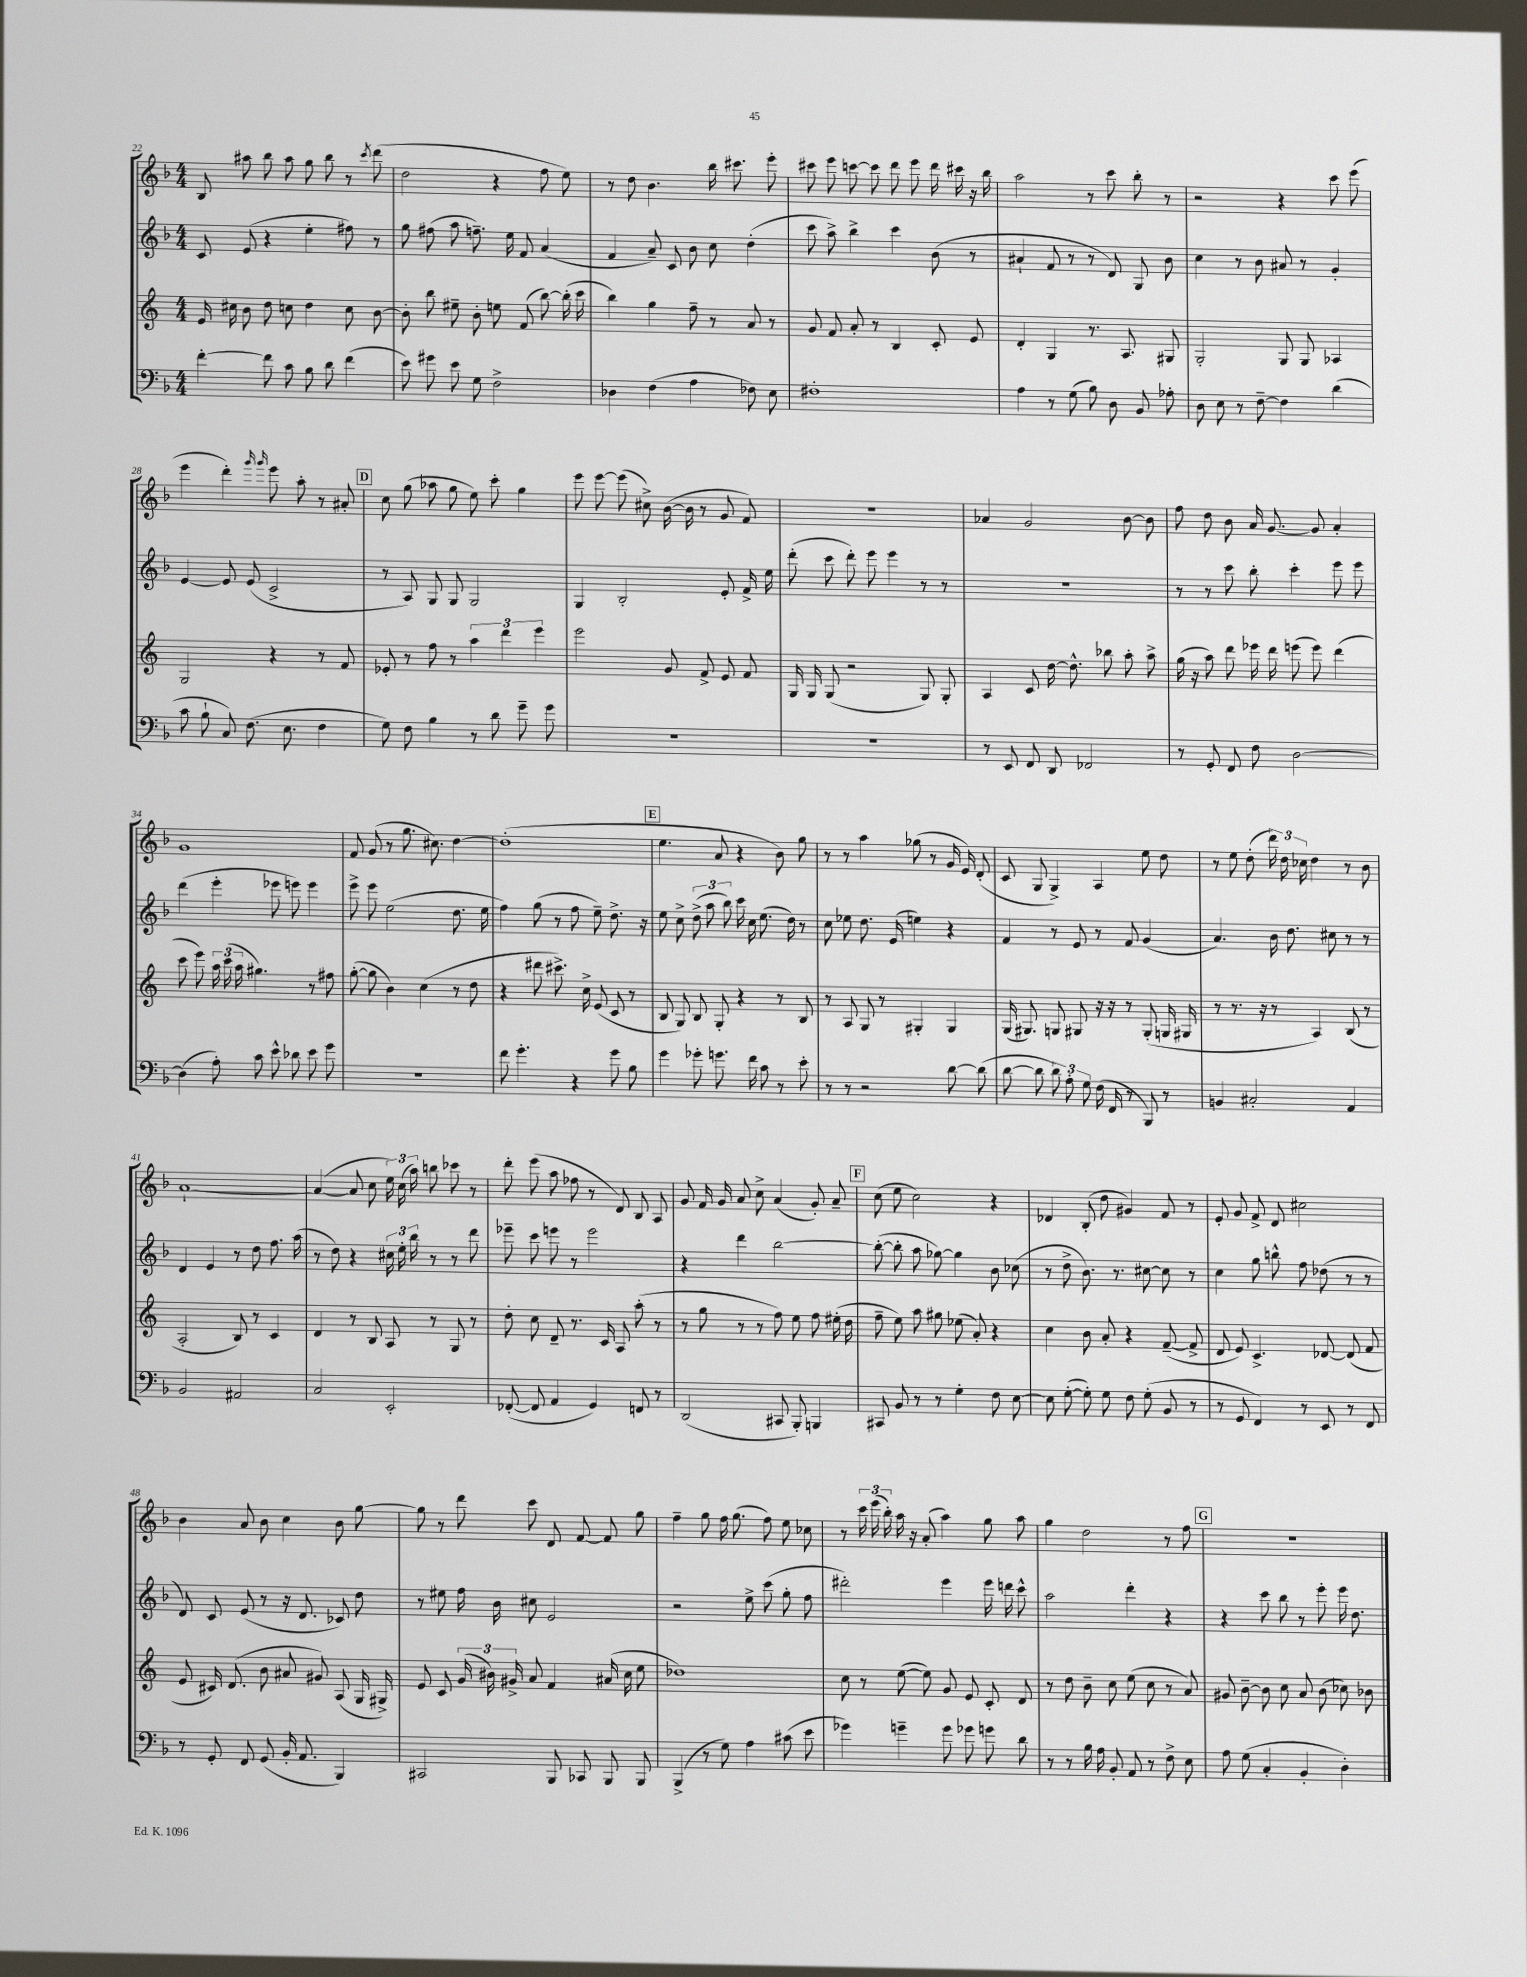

**kern	**kern	**kern	**kern
*staff4	*staff3	*staff2	*staff1
*clefF4	*clefG2	*clefG2	*clefG2
*k[b-]	*k[]	*k[b-]	*k[b-]
*M4/4	*M4/4	*M4/4	*M4/4
[4f'	16e	8c	8B-
.	16cc#	.	.
.	8b	(8e	8aa#
8f]	8dd	4r	8bb-
8c	8cc	.	8aa#
8B-	4dd	4ee'	8gg
8d	.	.	8bb-
(4f	8cc	8ff#)	8r
.	.	.	8qccc
.	[8b	8r	(8ddd
=	=	=	=
8e)	8b']	8gg	2dd
8g#	8bb	(8ff#	.
8e	8ee#~	8aa	.
8G	8b'	8.ff~)	.
2F^	8ee	.	4r
.	.	16ee	.
.	(8f	8f	.
.	[8bb)	(4a	8ff
.	(16bb']	.	8ee)
.	16ccc	.	.
=	=	=	=
4D-	4bb)	4f	8r
.	.	.	8dd
(4F	4gg	8a~)	4.b-
.	.	8c	.
4A	8ff~	8b-	.
.	8r	8cc	16bb-
.	.	.	8.ccc#
8F-)	8a	(4dd'	.
8E	8r	.	8eee'
=	=	=	=
1F#'	8g	8ccc	8ccc#
.	8f	8aa^)	8eee
.	8a'	4bb-^	[8ccc
.	8r	.	8ccc]
.	4B	4ccc	8ddd
.	.	.	8eee
.	8c'	(8b-	16ddd
.	.	.	16ccc#
.	8e	8r	16r
.	.	.	16bb-
=	=	=	=
4A	4d'	4a#`	2aa
8r	4G	8f	.
(8G	.	8r	.
8B-)	8.r	8r	8r
8D	.	8d)	8ccc
.	8.A	.	.
8BB-	.	8G	8bb-'
8A-'	8G#	8b-	8r
=	=	=	=
8D	2G'	4cc	2r
8E	.	.	.
8r	.	8r	.
[8F~	.	8b-	.
4F]	8G	8a#	4r
.	8G	8r	.
(4d	4A-	4g'	8ccc
.	.	.	(8eee
=	=	=	=
8c	2G	[4e	4eee
8B-`	.	.	.
8C)	.	8e]	4ddd')
(8.F	.	(8e	.
.	.	.	16qqggg
.	.	.	16qqggg
.	4r	2c^	8eee
8.E	.	.	.
.	.	.	8aa'
4F	8r	.	8r
.	8f	.	8a#'
=	=	=	=
8G)	8e-'	8r	8cc
8F	8r	8A)	(8gg
4B-	8ff	8G	8aa-
.	8r	8G	8gg
8r	6aa	2G	8ee)
8d	.	.	8ccc'
.	6ddd	.	.
8g~	.	.	4gg
.	6eee	.	.
8g	.	.	.
=	=	=	=
1r	2eee	4G	8eee
.	.	.	[8eee
.	.	2B-'	(8eee]
.	.	.	8cc#^)
.	8g	.	([16b-
.	.	.	16b-]
.	8f^	.	8r
.	8e	8e'	8g
.	8f	16f^	8f)
.	.	16ee	.
=	=	=	=
1r	16G	(8ddd'	1r
.	16G	.	.
.	(8G	8ccc	.
.	2r	8ddd')	.
.	.	8eee	.
.	.	4eee	.
.	8G)	8r	.
.	8G'	8r	.
=	=	=	=
8r	4A	1r	4a-
8EE	.	.	.
8FF	8c	.	2g
8DD	[16dd	.	.
.	8.dd^^]	.	.
2FF-	.	.	.
.	8bb-	.	.
.	8aa'	.	[8b-
.	8aa^	.	8b-]
=	=	=	=
8r	(16gg	8r	8ff
.	16r	.	.
8GG'	8aa)	8r	8dd
8FF	8ddd	8ccc	8b-
8F	16eee-	8bb-'	16a
.	16ddd	.	[8.g
[2D	(8eee	4ccc'	.
.	8eee)	.	8g]
.	(4ddd	8eee	4a'
.	.	8eee	.
=	=	=	=
(4D]	8ccc	(4ddd	1g
.	8eee)	.	.
8A')	24aa	4eee'	.
.	(24ccc	.	.
.	24aa	.	.
8c	4.gg#)	.	.
8e^^	.	8eee-	.
8d-	.	8eee)	.
8e	8r	4eee	.
8g	8ff#	.	.
=	=	=	=
1r	([8gg'	8eee^	8f
.	8gg]	8eee	(8g
.	4b)	(2ee	8r
.	.	.	8.gg
.	(4cc	.	.
.	.	.	8.cc#)
.	8r	8.dd	[4dd
.	8dd	.	.
.	.	16ee	.
=	=	=	=
8f	4r	4ff)	(1dd']
4.g'	.	.	.
.	8ddd#	(8gg	.
.	8.ccc#^)	8r	.
4r	.	8ff	.
.	16cc^	.	.
.	(8e	8ee~)	.
8g	8c	8.dd^	.
8B-	8r	.	.
.	.	16r	.
=	=	=	=
4g	8B	8ee	4.ee
.	8G)	8cc^	.
8g-'	8B	(12dd^	.
.	.	12aa	.
8.g	8G'	.	8a
.	.	12bb-)	.
.	4r	16ccc	4r
16f	.	16cc	.
8c	.	(8.ee	.
8r	8r	.	8b-)
.	.	16dd)	.
8e'	8B	8r	8gg
=	=	=	=
8r	8r	8cc	8r
8r	8A	8ee-	8r
2r	8G	8.dd	4aa
.	8r	.	.
.	.	(16e	.
.	4G#'	4ee)	(8gg-
.	.	.	8r
[8d	4G#	4r	16g
.	.	.	16e)
(8d]	.	.	(8d'
=	=	=	=
[8d	(16G	4f	8c
.	8.G#)	.	.
8d]	.	.	8G
12d)	8G	8r	4G^)
12A'	.	.	.
.	8G#	8e	.
12G	.	.	.
(16F	16r	8r	4A
16FF	16r	.	.
8r	8r	8f	.
8BBB-)	(8G#'	(4g	8ee
8r	16G	.	8dd
.	16G#	.	.
=	=	=	=
4BB	8r	4.a)	8r
.	8.r	.	8ee
2C#'	.	.	(8dd'
.	16r	.	.
.	8r	16b-	24ddd)
.	.	.	24dd
.	.	8.dd	.
.	.	.	24cc-
.	4A)	.	4dd
.	.	8cc#	.
4AA	(8B	8r	8r
.	8r	8r	8b-
=	=	=	=
2BB-	2A'	4d	[1a`
.	.	4e	.
2AA#	8B)	8r	.
.	8r	8dd	.
.	4c	8.ff	.
.	.	(16aa	.
=	=	=	=
2C	4d	8r	(4a_
.	.	8dd)	.
.	8r	4r	8a]
.	8B	.	8cc
2EE'	8A	24cc#	24ee)
.	.	24ee'	(24cc
.	.	24bb-	24aa)
.	8r	8r	8bb
.	8G	8r	8ccc-
.	8r	8ddd	8r
=	=	=	=
([8FF-'	8dd'	8eee-~	8ddd'
8FF-]	8cc	8ccc	(8eee
4AA	8d~	8eee	8aa
.	8.r	8r	8ff-
4GG)	.	2eee	8r
.	16c	.	.
.	8A	.	8d)
8FF	(8aa'	.	8B-
8r	8r	.	8A
=	=	=	=
(2DD	8r	4r	8g
.	8gg	.	16f
.	.	.	16g
.	8r	4ddd	8a
.	8r	.	8cc^
8CC#	8ff)	[2bb-	(4a
8BBB-')	8ee	.	.
4BBB	8ff	.	8g')
.	(16ee#'	.	8a~
.	16dd	.	.
=	=	=	=
8CC#	8ff~	(8bb-'_	(8cc
8BB-	8ee)	8bb-']	8ee
8r	8aa	8aa	2cc)
8r	8gg#	[8gg-)	.
4G'	(8ee-	4gg-]	.
.	8a')	.	.
8F	4r	8b-	4r
[8E	.	(8cc-	.
=	=	=	=
8E]	4cc	8r	4d-
([8G'	.	8dd^	.
8G'])	8b	8.b-)	(8B-'
8G	8a'	.	8dd
.	.	8.r	.
8F	4r	.	4g#)
(8G'	.	[8cc#	.
8BB-	([8f~	8cc#]	8f
8r	8f^]	8r	8r
=	=	=	=
8r	8d	4cc	8e'
8GG	8e)	.	8g
4FF)	4.c^	8gg	8f^
.	.	8bb^^	8d
8r	.	8ff	2cc#
8EE	[8d-	(8dd-	.
8r	(8d-]	8r	.
8FF	8f	8r	.
=	=	=	=
8r	8e	8d)	4b-
8GG'	16c#)	8c	.
.	(8.d	.	.
8FF	.	(8e	8a
(8GG	8b	8r	8b-
16BB-'	8a#	16r	4cc
8.AA	.	8.d	.
.	8g#)	.	.
4BBB-)	(8A	8c-)	8b-
.	16G	8dd	[8gg
.	16G#^)	.	.
=	=	=	=
2CC#	8e	8r	8gg]
.	8c	8ee#	8r
.	(24g	16ff	8ddd
.	24b#)	.	.
.	.	16b-	.
.	24g#^	.	.
.	8a	8cc#	8ccc
8BBB-	4f	2e	8d
8CC-	.	.	[8f
8BBB-	(16a#	.	8f]
.	16cc	.	.
8BBB-	8ee	.	8gg
=	=	=	=
(4BBB-^	1dd-)	2r	4ff~
8r	.	.	8gg
8G)	.	.	16ff
.	.	.	(8.gg
4A	.	8ee^	.
.	.	(8ccc	8ff)
(8c#	.	8gg'	8ee
8e	.	8ff	8cc-
=	=	=	=
4g-)	8cc	2ddd#')	8r
.	8r	.	24ccc
.	.	.	(24eee
.	.	.	24bb-')
4g~	([8ee	.	16aa
.	.	.	16r
.	8ee])	.	(8a'
8g	8g	4eee	4aa)
8g-	8e	.	.
8g	8c'	16eee	8gg
.	.	16ddd	.
8d	8d	8ccc^^	8aa
=	=	=	=
8r	8r	2aa	4gg
8r	8dd	.	.
16B-	8b~	.	2dd
16A	.	.	.
8BB-'	8cc	.	.
8AA	(8ee	4ddd'	.
8r	8cc	.	.
8F^	8r	4r	8r
8E	8a)	.	8ff
=	=	=	=
8A	8g#	4r	1r
(8G	[8b~	.	.
4C'	8b]	8ccc	.
.	8cc	8bb-	.
4BB-'	8a	8r	.
.	(8b	8eee'	.
4D')	8cc-)	16eee	.
.	.	8.dd	.
.	8b-	.	.
==	==	==	==
*-	*-	*-	*-
